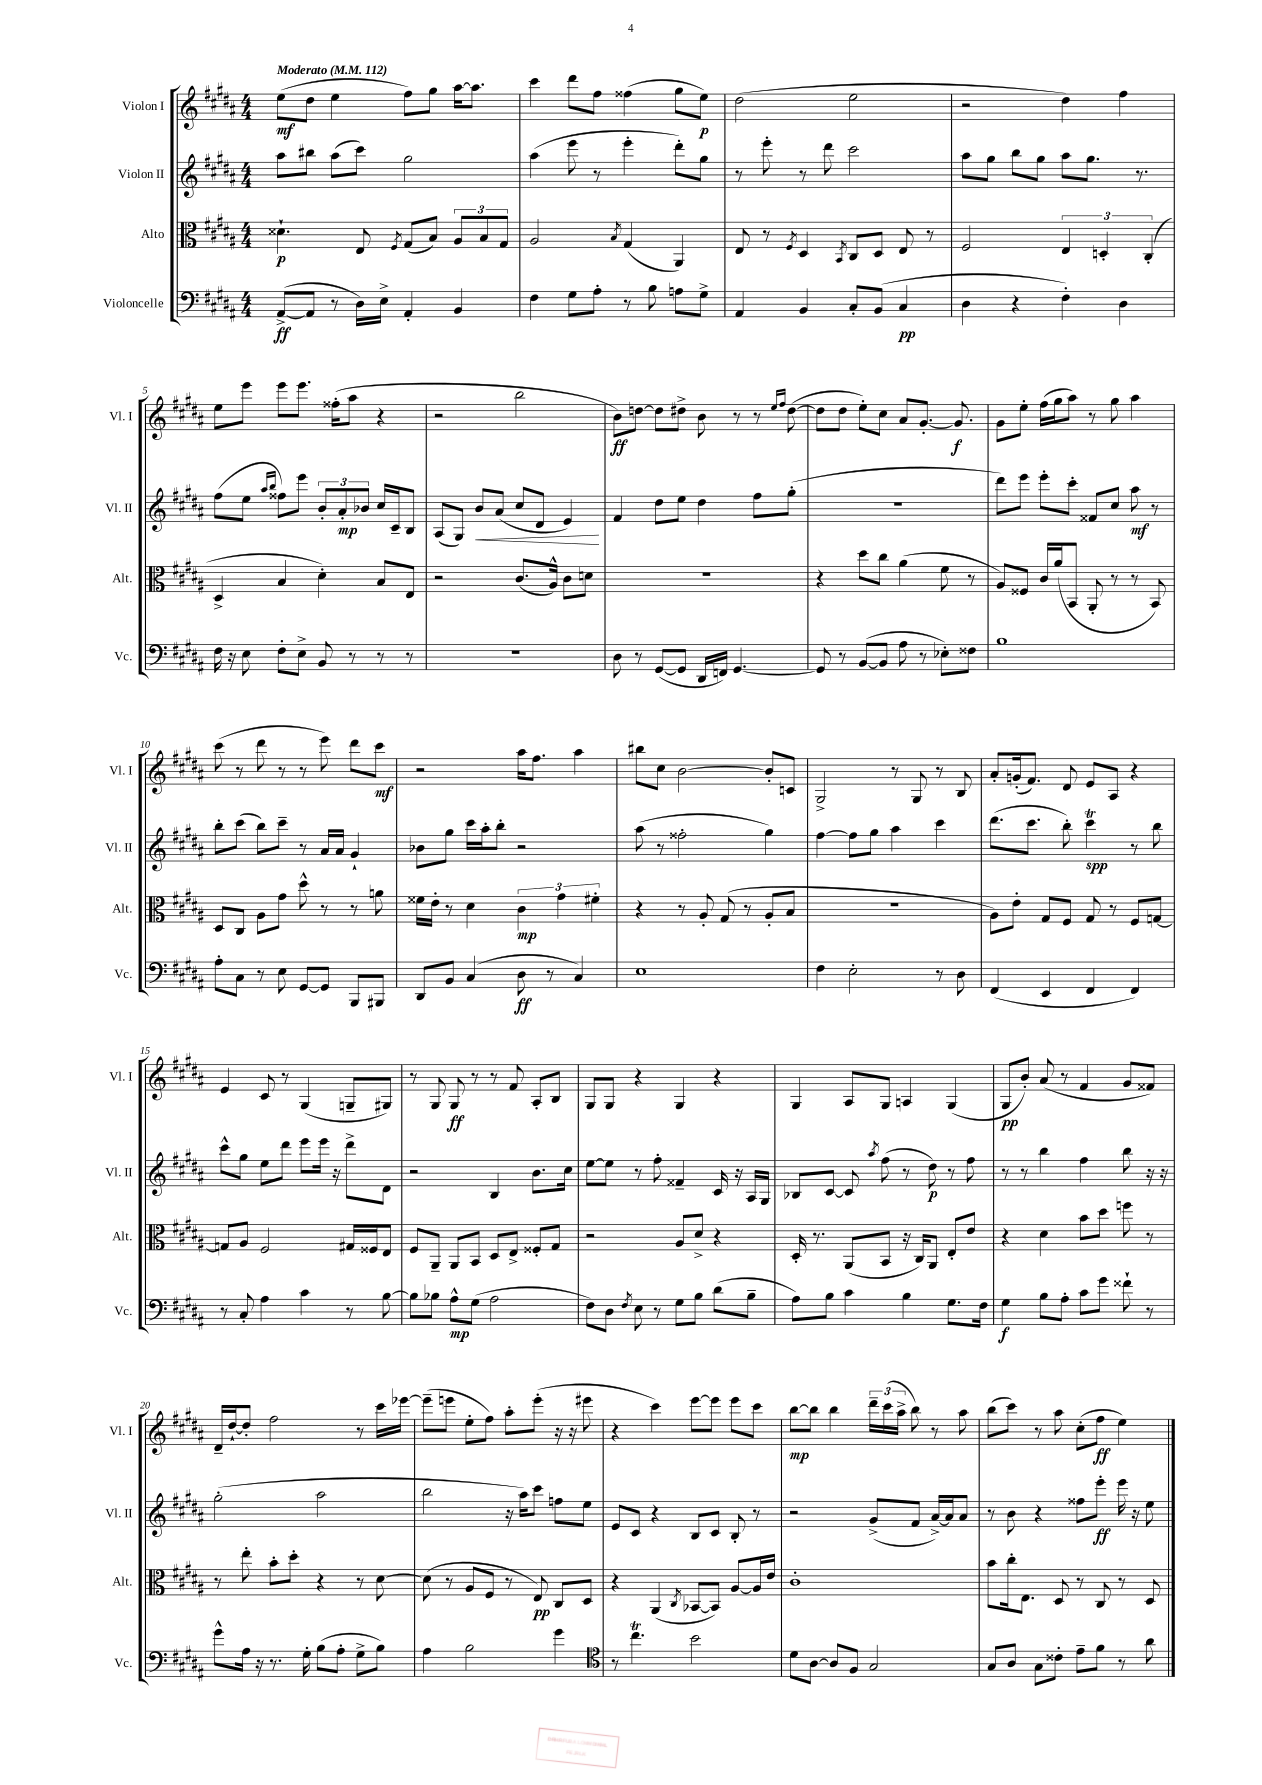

**kern	**dynam	**kern	**dynam	**kern	**dynam	**kern	**dynam
*part4	*part4	*part3	*part3	*part2	*part2	*part1	*part1
*staff4	*staff4	*staff3	*staff3	*staff2	*staff2	*staff1	*staff1
*I"Violoncelle	*	*I"Alto	*	*I"Violon II	*	*I"Violon I	*
*I'Vc.	*	*I'Alt.	*	*I'Vl. II	*	*I'Vl. I	*
*clefF4	*	*clefC3	*	*clefG2	*	*clefG2	*
*k[f#c#g#d#a#]	*	*k[f#c#g#d#a#]	*	*k[f#c#g#d#a#]	*	*k[f#c#g#d#a#]	*
*M4/4	*	*M4/4	*	*M4/4	*	*M4/4	*
*MM112	*	*MM112	*	*MM112	*	*MM112	*
=1	=1	=1	=1	=1	=1	=1	=1
!	!	!	!	!	!	!LO:TX:a:B:t=Moderato	!
([8AA#^/L	ff	4.d##X`\	p	8aa#\L	.	(8ee\L	mf
8AA#/J]	.	.	.	8bb#X\J	.	8dd#\J	.
8r	.	.	.	(8aa#\L	.	4ee\	.
16D#\LL)	.	8E/	.	8ccc#\J)	.	.	.
16E^\JJ	.	.	.	.	.	.	.
.	.	8qF#/	.	.	.	.	.
4AA#'/	.	(8G#/L	.	2gg#\	.	8ff#\L)	.
.	.	8B/J)	.	.	.	8gg#\J	.
4BB/	.	12A#/L	.	.	.	[16aa#\KL	.
.	.	.	.	.	.	8.aa#\J]	.
.	.	12B/	.	.	.	.	.
.	.	12G#/J	.	.	.	.	.
=2	=2	=2	=2	=2	=2	=2	=2
4F#\	.	2A#/	.	(4aa#\	.	4ccc#\	.
8G#\L	.	.	.	8eee\	.	8ddd#\L	.
8A#'\J	.	.	.	8r	.	8ff#\J	.
.	.	8qB/	.	.	.	.	.
8r	.	(4G#/	.	4eee'\	.	(4ff##X\	.
8B\	.	.	.	.	.	.	.
8An\L	.	4AA#/)	.	8ddd#'\L)	.	8gg#\L	.
8G#^\J	.	.	.	8gg#\J	.	8ee\J)	p
=3	=3	=3	=3	=3	=3	=3	=3
4AA#/	.	8E/	.	8r	.	(2dd#\	.
.	.	8r	.	8eee'\	.	.	.
.	.	8qF#/	.	.	.	.	.
4BB/	.	4D#/	.	8r	.	.	.
.	.	.	.	8ddd#\	.	.	.
.	.	8qBB/	.	.	.	.	.
8C#'/L	.	8C#/L	.	2ccc#\	.	2ee\	.
(8BB/J	.	8D#/J	.	.	.	.	.
4C#/	pp	8E/	.	.	.	.	.
.	.	8r	.	.	.	.	.
=4	=4	=4	=4	=4	=4	=4	=4
4D#\	.	2F#/	.	8aa#\L	.	2r	.
.	.	.	.	8gg#\J	.	.	.
4r	.	.	.	8bb\L	.	.	.
.	.	.	.	8gg#\J	.	.	.
4F#'\)	.	6E/	.	8aa#\L	.	4dd#\)	.
.	.	.	.	8.gg#\J	.	.	.
.	.	6Dn'/	.	.	.	.	.
4D#\	.	.	.	.	.	4ff#\	.
.	.	.	.	8.r	.	.	.
.	.	(6C#'/	.	.	.	.	.
!!LO:LB:g=z
=5	=5	=5	=5	=5	=5	=5	=5
16F#\	.	4D#^/	.	(8ff#\L	.	8ee\L	.
16r	.	.	.	.	.	.	.
8E\	.	.	.	8ee\J	.	8eee\J	.
.	.	.	.	16qqaa#/LL	.	.	.
.	.	.	.	16qqbb/JJ	.	.	.
8F#'\L	.	4B/	.	8ff##X\L)	.	8eee\L	.
8E^\J	.	.	.	8eee\J	.	8.eee\J	.
8BB/	.	4d#'\)	.	12b'/L	.	.	.
.	.	.	.	.	.	(16ff##X'\KL	.
.	.	.	.	12a#'/	mp	.	.
8r	.	.	.	.	.	8aa#\J	.
.	.	.	.	12b-X/J	.	.	.
8r	.	8B/L	.	16cc#/LL	.	4r	.
.	.	.	.	16c#~/J	.	.	.
8r	.	8E/J	.	8B/J	.	.	.
=6	=6	=6	=6	=6	=6	=6	=6
1r	.	2r	.	(8A#/L	.	2r	.
.	.	.	.	8G#/J)	.	.	.
!	!	!	!	!	!LO:HP:b	!	!
.	.	.	.	8b/L	<	.	.
.	.	.	.	(8a#/J	.	.	.
.	.	(8.c#/L	.	8cc#/L	.	2bb\	.
.	.	.	.	8d#/J	.	.	.
.	.	16A#^^/Jk)	.	.	.	.	.
.	.	8c#\L	.	4e/)	.	.	.
.	.	8dn\J	.	.	.	.	.
.	.	.	.	.	[	.	.
=7	=7	=7	=7	=7	=7	=7	=7
8D#\	.	1r	.	4f#/	.	8b\L)	ff
8r	.	.	.	.	.	[8ddn\J	.
([8GG#/L	.	.	.	8dd#\L	.	8dd\L]	.
8GG#/J]	.	.	.	8ee\J	.	8dd#X^\J	.
16DD#/LL	.	.	.	4dd#\	.	8b\	.
16FFn/JJ)	.	.	.	.	.	.	.
[4.GG#/	.	.	.	.	.	8r	.
.	.	.	.	8ff#\L	.	8r	.
.	.	.	.	.	.	16qqee/LL	.
.	.	.	.	.	.	16qqff#/JJ	.
.	.	.	.	(8gg#'\J	.	([8dd#\	.
=8	=8	=8	=8	=8	=8	=8	=8
8GG#/]	.	4r	.	1r	.	8dd#\L]	.
8r	.	.	.	.	.	8dd#\J	.
([8BB/L	.	8dd#\L	.	.	.	8ee'\L)	.
8BB/J]	.	8cc#\J	.	.	.	8cc#\J	.
8A#\	.	(4a#\	.	.	.	8a#/L	.
8r	.	.	.	.	.	[8.g#'/J	.
8E-X'\L)	.	8f#\	.	.	.	.	.
.	.	.	.	.	.	8.g#/]	f
8F##X\J	.	8r	.	.	.	.	.
=9	=9	=9	=9	=9	=9	=9	=9
1B	.	8A#/L)	.	8ddd#\L)	.	8g#\L	.
.	.	8F##X/J	.	8eee\J	.	8ee'\J	.
.	.	16c#/LL	.	8eee'\L	.	(16ff#\LL	.
.	.	(16a#/J	.	.	.	16gg#\J	.
.	.	8BB/J	.	8ccc#'\J	.	8aa#\J)	.
.	.	8AA#'/	.	8f##X/L	.	8r	.
.	.	8r	.	8cc#/J	.	8gg#\	.
.	.	8r	.	8aa#\	mf	4aa#\	.
.	.	8BB/)	.	8r	.	.	.
!!LO:LB:g=z
=10	=10	=10	=10	=10	=10	=10	=10
8A#'\L	.	8D#/L	.	8bb'\L	.	(8ccc#\	.
8C#\J	.	8C#/J	.	(8ccc#\J	.	8r	.
8r	.	8A#\L	.	8bb\L)	.	8ddd#\	.
8E\	.	8g#\J	.	8ccc#~\J	.	8r	.
[8GG#/L	.	8dd#^^\	.	8r	.	8r	.
8GG#/J]	.	8r	.	16a#/LL	.	8eee\)	.
.	.	.	.	16a#/JJ	.	.	.
8BBB/L	.	8r	.	4g#`/	.	8ddd#\L	.
8BBB#X/J	.	8an\	.	.	.	8ccc#\J	mf
=11	=11	=11	=11	=11	=11	=11	=11
8DD#/L	.	16f##X\LL	.	8b-X\L	.	2r	.
.	.	16e'\JJ	.	.	.	.	.
8BB/J	.	8r	.	8gg#\J	.	.	.
(4C#/	.	4d#\	.	16ccc#\LL	.	.	.
.	.	.	.	16aa#'\J	.	.	.
.	.	.	.	8bb'\J	.	.	.
8D#\	ff	6c#\	mp	2r	.	16aa#\KL	.
.	.	.	.	.	.	8.ff#\J	.
8r	.	.	.	.	.	.	.
.	.	6g#\	.	.	.	.	.
4C#/)	.	.	.	.	.	4aa#\	.
.	.	6f#X'\	.	.	.	.	.
=12	=12	=12	=12	=12	=12	=12	=12
1E	.	4r	.	(8aa#\	.	8bb#X\L	.
.	.	.	.	8r	.	8cc#\J	.
.	.	8r	.	2ff##X'\	.	[2b\	.
.	.	8A#'/	.	.	.	.	.
.	.	(8G#/	.	.	.	.	.
.	.	8r	.	.	.	.	.
.	.	8A#'/L	.	4gg#\)	.	8b'/L]	.
.	.	8B/J	.	.	.	8cn/J	.
=13	=13	=13	=13	=13	=13	=13	=13
4F#\	.	1r	.	[4ff#\	.	2G#^/	.
2E'\	.	.	.	8ff#\L]	.	.	.
.	.	.	.	8gg#\J	.	.	.
.	.	.	.	4aa#\	.	8r	.
.	.	.	.	.	.	8G#/	.
8r	.	.	.	4ccc#\	.	8r	.
8D#\	.	.	.	.	.	8B/	.
=14	=14	=14	=14	=14	=14	=14	=14
(4FF#/	.	8A#\L)	.	(8.ddd#\L	.	8a#'/L	.
.	.	8e'\J	.	.	.	(16gn'/k	.
.	.	.	.	8.ccc#\J	.	8.f#/J)	.
4EE/	.	8G#/L	.	.	.	.	.
.	.	8F#/J	.	8bb'\)	.	8d#/	.
4FF#/	.	8G#/	.	4ccc#T\	spp	8e/L	.
.	.	8r	.	.	.	8A#/J	.
4FF#/)	.	8F#/L	.	8r	.	4r	.
.	.	[8Gn/J	.	8bb\	.	.	.
!!LO:LB:g=z
=15	=15	=15	=15	=15	=15	=15	=15
8r	.	8Gn/L]	.	8ccc#^^\L	.	4e/	.
8C#'/	.	8A#/J	.	8gg#\J	.	.	.
4A#\	.	2F#/	.	8ee\L	.	8c#/	.
.	.	.	.	8ddd#\J	.	8r	.
4c#\	.	.	.	8eee\L	.	(4G#/	.
.	.	.	.	16eee\Jk	.	.	.
.	.	.	.	16r	.	.	.
8r	.	16G#X/LL	.	8ddd#^\L	.	8Gn~/L	.
.	.	16F##X/J	.	.	.	.	.
[8B\	.	8E/J	.	8d#\J	.	8G#X/J)	.
=16	=16	=16	=16	=16	=16	=16	=16
8B\L]	.	8F#/L	.	2r	.	8r	.
8B-X\J	.	8AA#~/J	.	.	.	8G#/	.
8A#^^\L	mp	8AA#/L	.	.	.	8G#/	ff
(8G#\J	.	8BB/J	.	.	.	8r	.
2A#\	.	8D#/L	.	4B/	.	8r	.
.	.	8E^/J	.	.	.	8f#/	.
.	.	8F##X'/L	.	8.b\L	.	8A#'/L	.
.	.	8G#/J	.	.	.	8B/J	.
.	.	.	.	16cc#\Jk	.	.	.
=17	=17	=17	=17	=17	=17	=17	=17
8F#\L)	.	2r	.	[8ee\L	.	8G#/L	.
8D#\J	.	.	.	8ee\J]	.	8G#/J	.
8qF#/	.	.	.	.	.	.	.
8E\	.	.	.	8r	.	4r	.
8r	.	.	.	8ff#'\	.	.	.
8G#\L	.	8A#/L	.	4f##X~/	.	4G#/	.
8B\J	.	8d#^/J	.	.	.	.	.
(8d#\L	.	4r	.	16c#/	.	4r	.
.	.	.	.	16r	.	.	.
8B~\J	.	.	.	16A#/LL	.	.	.
.	.	.	.	16G#/JJ	.	.	.
=18	=18	=18	=18	=18	=18	=18	=18
8A#\L)	.	16D#'/	.	8B-X/L	.	4G#/	.
.	.	8.r	.	.	.	.	.
8B\J	.	.	.	[8c#/J	.	.	.
4c#\	.	(8AA#/L	.	8c#/]	.	8A#/L	.
.	.	.	.	8qaa#/	.	.	.
.	.	8BB/J	.	(8ff#\	.	8G#/J	.
4B\	.	16r	.	8r	.	4An/	.
.	.	16C#/KL)	.	.	.	.	.
.	.	8AA#/J	.	8dd#\)	p	.	.
8.G#\L	.	8E'/L	.	8r	.	(4G#/	.
.	.	8e/J	.	8ff#\	.	.	.
16F#\Jk	.	.	.	.	.	.	.
=19	=19	=19	=19	=19	=19	=19	=19
4G#\	f	4r	.	8r	.	8G#/L	pp
.	.	.	.	8r	.	8b'/J)	.
8B\L	.	4d#\	.	4bb\	.	(8a#/	.
8A#'\J	.	.	.	.	.	8r	.
8c#\L	.	8b\L	.	4ff#\	.	4f#/	.
8g#\J	.	8dd#\J	.	.	.	.	.
8f##X`\	.	8ffn\	.	8bb\	.	8g#/L	.
8r	.	8r	.	16r	.	8f##X/J)	.
.	.	.	.	16r	.	.	.
!!LO:LB:g=z
=20	=20	=20	=20	=20	=20	=20	=20
8g#^^\L	.	8r	.	(2gg#'\	.	16d#~/LL	.
.	.	.	.	.	.	[16dd#`/J	.
16A#\Jk	.	8ee'\	.	.	.	8dd#'/J]	.
16r	.	.	.	.	.	.	.
8.r	.	8b'\L	.	.	.	2ff#\	.
.	.	8dd#'\J	.	.	.	.	.
16G#'\	.	.	.	.	.	.	.
(8B\L	.	4r	.	2aa#\	.	.	.
8A#'\J	.	.	.	.	.	.	.
8G#^\L	.	8r	.	.	.	8r	.
8B\J)	.	[8d#\	.	.	.	16ccc#\LL	.
.	.	.	.	.	.	[16eee-X\JJ	.
=21	=21	=21	=21	=21	=21	=21	=21
4A#\	.	(8d#\]	.	2bb\	.	(8eee-~\L]	.
.	.	8r	.	.	.	8eeen\J	.
2B\	.	8A#/L	.	.	.	8ee'\L	.
.	.	8F#/J	.	.	.	8ff#\J)	.
.	.	8r	.	16r	.	8aa#'\L	.
.	.	.	.	16aa#\KL)	.	.	.
.	.	8E/)	pp	8ccc#\J	.	(8eee'\J	.
4g#\	.	8C#/L	.	8ffn\L	.	16r	.
.	.	.	.	.	.	16r	.
.	.	8D#/J	.	8ee\J	.	8eee#X\	.
=22	=22	=22	=22	=22	=22	=22	=22
*clefC4	*	*	*	*	*	*	*
8r	.	4r	.	8e/L	.	4r	.
4.cc#T\	.	.	.	8c#/J	.	.	.
.	.	(4AA#/	.	4r	.	4ccc#\)	.
.	.	8qC#/	.	.	.	.	.
2b\	.	[8BB-X/L	.	8B/L	.	[8eee\L	.
.	.	8BB-/J])	.	8c#/J	.	8eee\J]	.
.	.	[8A#/L	.	8B'/	.	8eee\L	.
.	.	16A#/L]	.	8r	.	8ccc#\J	.
.	.	16e/JJ	.	.	.	.	.
=23	=23	=23	=23	=23	=23	=23	=23
8d#\L	.	1c#'	.	2r	.	[8bb\L	mp
[8A#\J	.	.	.	.	.	8bb\J]	.
8A#/L]	.	.	.	.	.	4bb\	.
8F#/J	.	.	.	.	.	.	.
2G#/	.	.	.	(8g#^/L	.	24ddd#~\LL	.
.	.	.	.	.	.	(24ccc#\	.
.	.	.	.	.	.	24aa#^\JJ	.
.	.	.	.	8f#/J	.	8bb\)	.
.	.	.	.	[16a#^/LL)	.	8r	.
.	.	.	.	16a#/J]	.	.	.
.	.	.	.	8a#/J	.	8aa#\	.
=24	=24	=24	=24	=24	=24	=24	=24
8G#/L	.	8b\L	.	8r	.	(8bb\L	.
8A#/J	.	16cc#'\k	.	8b\	.	8ccc#\J)	.
.	.	8.E\J	.	.	.	.	.
8G#\L	.	.	.	4r	.	8r	.
8c##X'\J	.	8D#/	.	.	.	8aa#\	.
8e~\L	.	8r	.	8ff##X\L	.	(8cc#'\L	.
8f#\J	.	8C#/	.	8eee'\J	ff	8ff#\J	ff
8r	.	8r	.	16eee\	.	4ee\)	.
.	.	.	.	16r	.	.	.
8a#\	.	8D#/	.	8ee\	.	.	.
==	==	==	==	==	==	==	==
*-	*-	*-	*-	*-	*-	*-	*-
